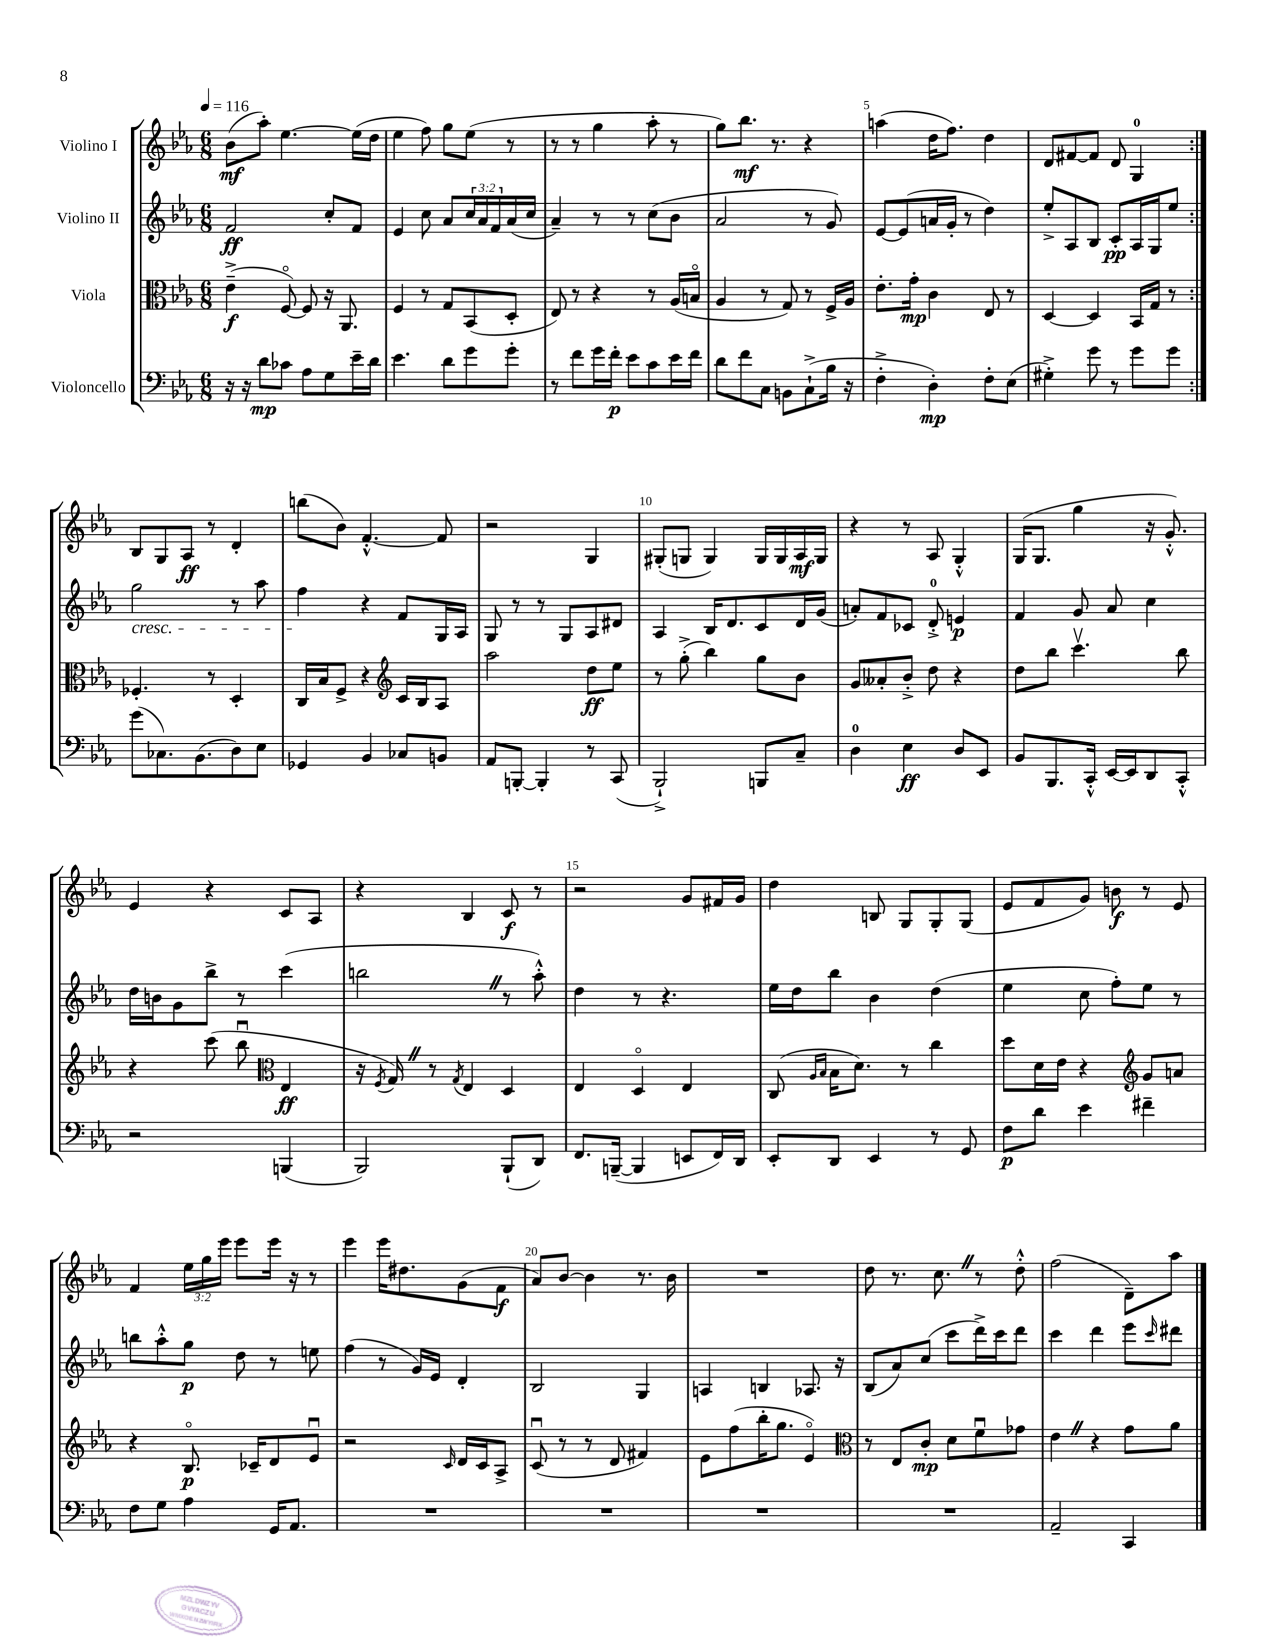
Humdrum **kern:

**kern	**kern	**kern	**kern
*staff4	*staff3	*staff2	*staff1
*clefF4	*clefC3	*clefG2	*clefG2
*k[b-e-a-]	*k[b-e-a-]	*k[b-e-a-]	*k[b-e-a-]
*M6/8	*M6/8	*M6/8	*M6/8
*MM116	*MM116	*MM116	*MM116
16r	(4e-~^	2f	(8b-
16r	.	.	.
8d	.	.	8aa-')
8c-	[8Fo)	.	[4.ee-
8A-	8F]	.	.
8G	16r	8cc'	.
.	8.AA-	.	.
16e-~	.	8f	(16ee-]
16d	.	.	16dd
=	=	=	=
4.e-	4F	4e-	4ee-
.	8r	8cc	8ff)
8d	8G	8a-	8gg
8g	(8BB-	24cc	(8ee-
.	.	24a-	.
.	.	24f	.
8g'	8D'	(16a-	8r
.	.	16cc	.
=	=	=	=
8r	8E-)	4a-~)	8r
8f	8r	.	8r
16g	4r	8r	4gg
16f'	.	.	.
8e-	.	8r	.
8c	8r	(8cc	8aa-'
16e-	(16A-	8b-	8r
16f	16Bo	.	.
=	=	=	=
8d	4A-	2a-	8gg)
8f	.	.	8.bb-
8C	8r	.	.
.	.	.	8.r
8BB	8G)	.	.
(8C`^	8r	8r	4r
16B-	16F^	8g)	.
16r	16A-	.	.
=	=	=	=
4F'^	8.e-'	[8e-	(4aa
.	.	(8e-]	.
.	16g'	.	.
4D')	4c	16a	16dd
.	.	16g'	8.ff)
.	.	8r	.
8F'	8E-	4dd)	4dd
(8E-	8r	.	.
=	=	=	=
4G#'^)	[4D	8ee-'^	8d
.	.	8A-	[8f#
8g	4D]	8B-	8f#]
8r	.	8c'	8d
8g	16BB-	16A-	4G
.	16G	16G	.
8g	8r	8ee-	.
=:|!	=:|!	=:|!	=:|!
(8g	4.F-'	2gg	8B-
8.C-)	.	.	8G
.	.	.	8A-
(8.BB-	.	.	.
.	8r	.	8r
8D)	4D'	8r	4d'
8E-	.	8aa-	.
=	=	=	=
4GG-	16C	4ff	(8bb
.	16B-	.	.
.	8F^	.	8b-)
4BB-	4r	4r	[4.f'^^
*	*clefG2	*	*
8C-	16c	8f	.
.	16B-	.	.
8BB	8A-	16G	8f]
.	.	16A-	.
=	=	=	=
8AA-	2aa-	8G	2r
[8BBB'	.	8r	.
4BBB']	.	8r	.
.	.	8G	.
8r	8dd	8A-	4G
(8CC	8ee-	8d#	.
=	=	=	=
2BBB-`^)	8r	4A-	(8G#'
.	(8gg'^	.	8G
.	4bb-)	16B-	4G)
.	.	8.d	.
8BBB	8gg	8c	16G
.	.	.	16G
8C~	8b-	16d	16A-
.	.	(16g	16G
=	=	=	=
4D	8g	8a')	4r
.	8a--'	8f	.
4E-	8b-'^	8c-	8r
.	8dd	8d'^	8A-
8D	4r	4e	4G'^^
8EE-	.	.	.
=	=	=	=
8BB-	8dd	4f	(16G
.	.	.	8.G
8.BBB-	8bb-	.	.
.	4.cccv	8g	4gg
16CC'^^	.	.	.
[16EE-	.	8a-	.
16EE-]	.	.	.
8DD	.	4cc	16r
.	.	.	8.g'^^)
8CC'^^	8bb-	.	.
=	=	=	=
2r	4r	16dd	4e-
.	.	16b	.
.	.	8g	.
.	(8ccc	8bb-^	4r
.	8bb-u	8r	.
*	*clefC3	*	*
(4BBB	4E-	(4ccc	8c
.	.	.	8A-
=	=	=	=
2BBB-)	16r	2bb	4r
.	8qF	.	.
.	16G)	.	.
.	8r	.	.
.	8qG	.	.
.	4E-	.	4B-
(8BBB-`	4D	8r	8c
8DD)	.	8aa-'^^)	8r
=	=	=	=
8.FF	4E-	4dd	2r
([16BBB~	.	.	.
4BBB]	4Do	8r	.
.	.	4.r	.
8EE	4E-	.	8g
16FF)	.	.	16f#
16DD	.	.	16g
=	=	=	=
8EE-'	(8C	16ee-	4dd
.	.	16dd	.
.	16qqA-	.	.
.	16qqB-	.	.
8DD	16B-	8bb-	.
.	8.d)	.	.
4EE-	.	4b-	8B
.	8r	.	8G
8r	4cc	(4dd	8G'
8GG	.	.	(8G
=	=	=	=
8F	8dd	4ee-	8e-
8d	16d	.	8f
.	16e-	.	.
4e-	4r	8cc	8g)
.	.	8ff')	8b
*	*clefG2	*	*
4f#~	8g	8ee-	8r
.	8a	8r	8e-
=	=	=	=
8F	4r	8bb	4f
8G	.	8aa-'^^	.
4A-	8.B-o	8gg	24ee-
.	.	.	24gg
.	.	.	24eee-
.	.	8dd	8eee-
.	16c-~	.	.
16GG	8d	8r	16eee-
8.AA-	.	.	16r
.	8e-u	8ee	8r
=	=	=	=
2.r	2r	(4ff	4eee-
.	.	8r	16eee-
.	.	.	8.dd#
.	.	16g)	.
.	.	16e-	.
.	16qqc	.	.
.	16d	4d'	(8g
.	16c	.	.
.	8A-^	.	8f
=	=	=	=
2.r	(8cu	2B-	8a-)
.	8r	.	[8b-
.	8r	.	4b-]
.	8d	.	.
.	4f#)	4G	8.r
.	.	.	16b-
=	=	=	=
2.r	8e-	4A	2.r
.	(8ff	.	.
.	16bb-'	4B	.
.	8.gg	.	.
.	4e-o)	8.A-	.
.	.	16r	.
=	=	=	=
*	*clefC3	*	*
2.r	8r	(8B-	8dd
.	8E-	8a-)	8.r
.	8c'	(8cc	.
.	.	.	8.cc
.	8d	8ccc	.
.	8fu	16ddd^)	8r
.	.	16ccc	.
.	8g-	8ddd	8dd'^^
=	=	=	=
2AA-~	4e-	4ccc	(2ff
.	4r	4ddd	.
4CC	8g	8eee-	8d~)
.	.	16qqccc	.
.	8a-	8ddd#	8aa-
==	==	==	==
*-	*-	*-	*-
